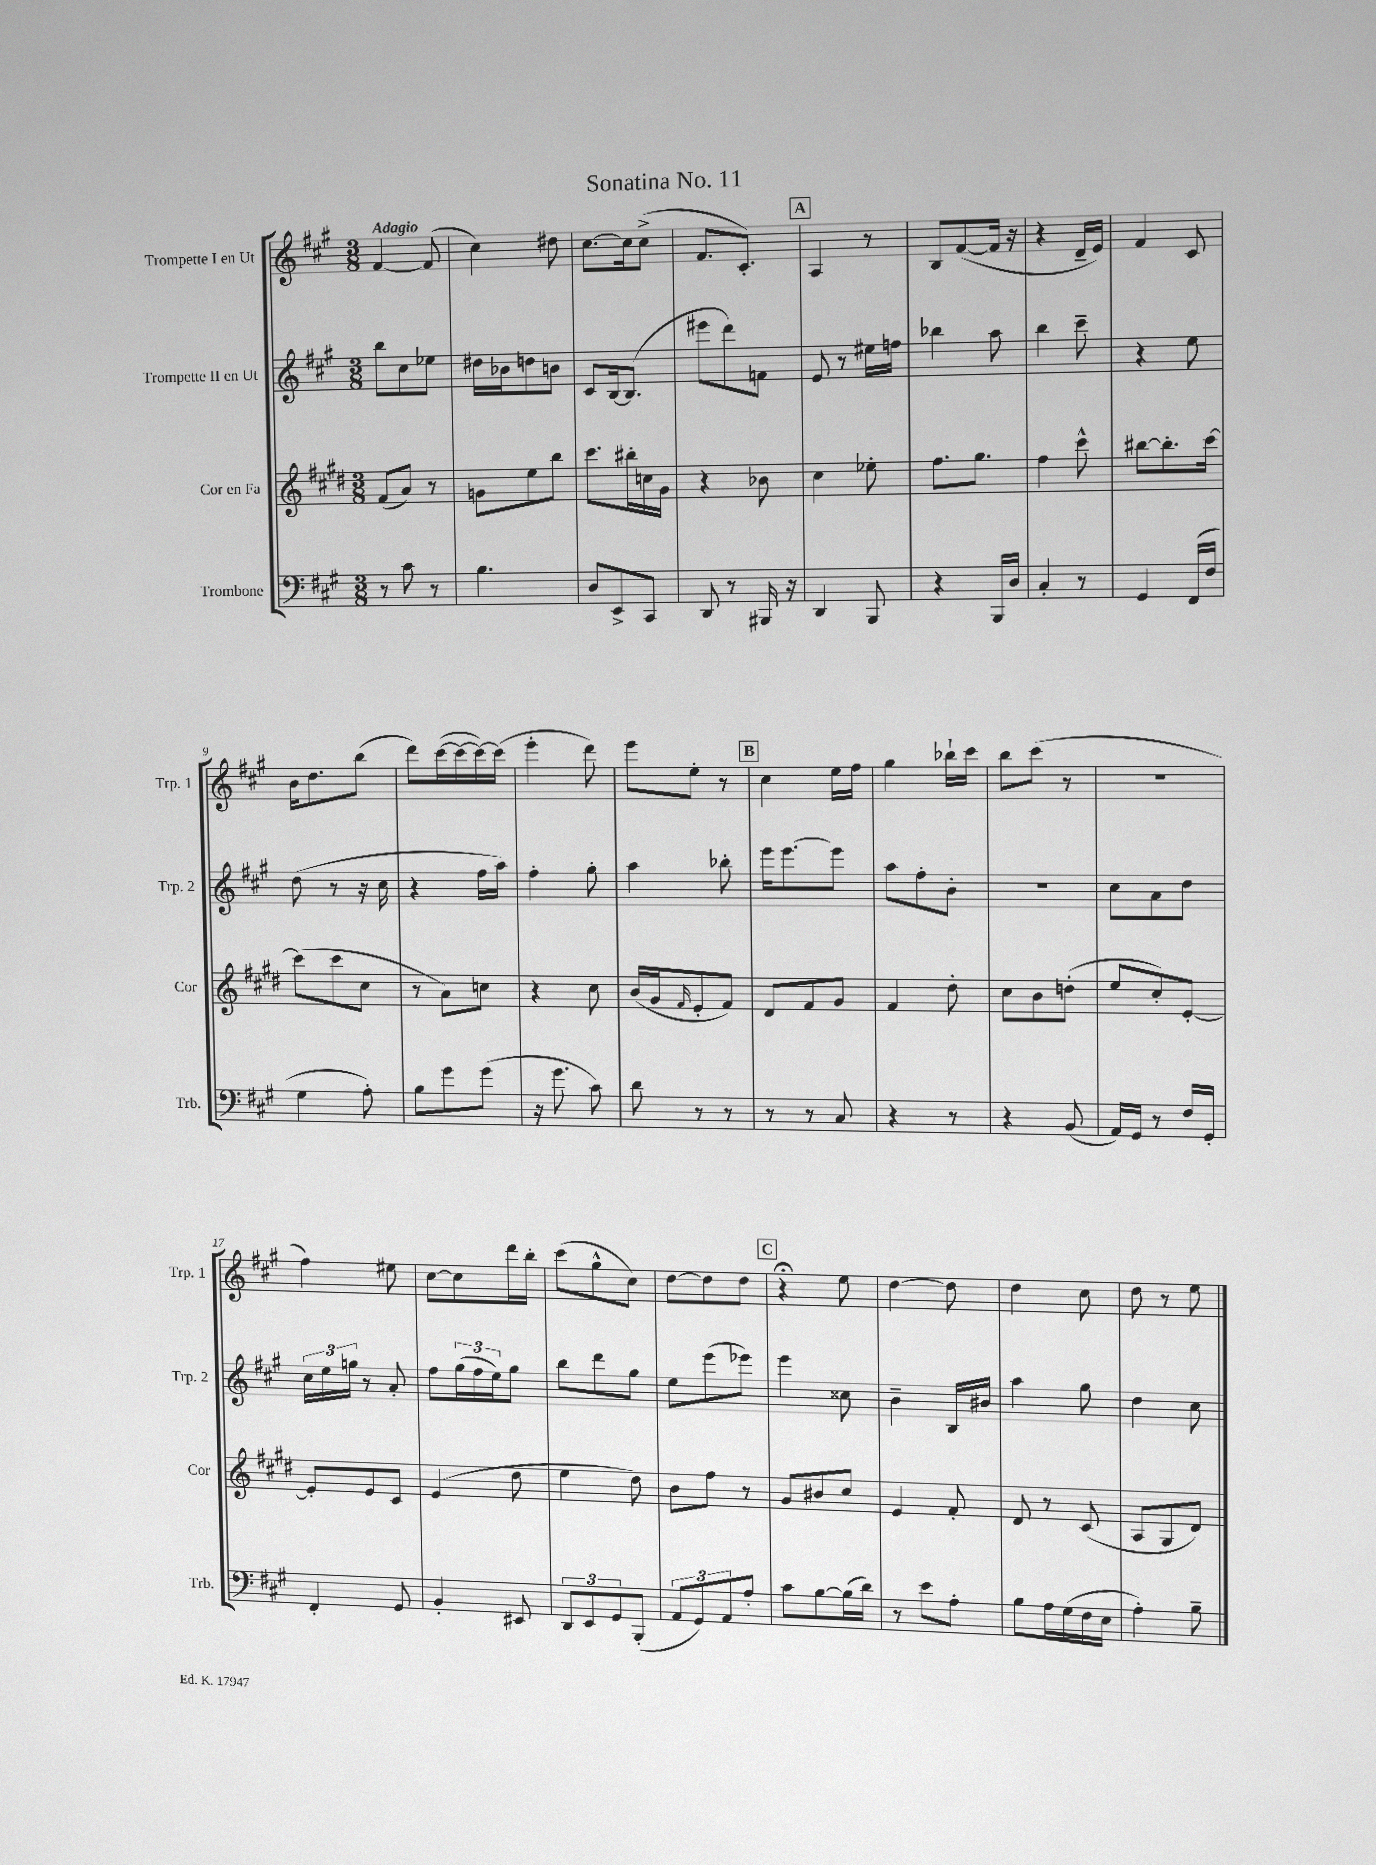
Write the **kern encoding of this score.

**kern	**kern	**kern	**kern
*staff4	*staff3	*staff2	*staff1
*clefF4	*clefG2	*clefG2	*clefG2
*k[f#c#g#]	*k[f#c#g#d#]	*k[f#c#g#]	*k[f#c#g#]
*M3/8	*M3/8	*M3/8	*M3/8
8r	(8f#	8bb	[4f#
8c#	8a)	8cc#	.
8r	8r	8ee-	(8f#]
=	=	=	=
4.B	8g	16dd#	4cc#)
.	.	16b-	.
.	8ee	8dd	.
.	8bb	8b	8dd#
=	=	=	=
8D	8.ccc#	8c#	[8.cc#
8EE^	.	[16B	.
.	16bb#'	(8.B]	16cc#]
8CC#	16cc	.	(8cc#^
.	16g#	.	.
=	=	=	=
8DD	4r	8eee#	8.f#
8r	.	8ddd)	.
.	.	.	8.c#')
16BBB#	8b-	8f	.
16r	.	.	.
=	=	=	=
4DD	4cc#	8e	4A
.	.	8r	.
8BBB	8ee-'	16ee#	8r
.	.	16ff	.
=	=	=	=
4r	8.ff#	4bb-	8B
.	.	.	([8f#
.	8.gg#	.	.
16BBB	.	8aa	16f#]
16D	.	.	16r
=	=	=	=
4C#'	4ff#	4bb	4r
8r	8ccc#^^	8ccc#~	16d~
.	.	.	16e)
=	=	=	=
4GG#	[8bb#	4r	4f#
.	8.bb#']	.	.
(16FF#	.	8ee	8c#
16F#	[16ccc#	.	.
=	=	=	=
4G#	(8ccc#]	(8dd	16b
.	.	.	8.dd
.	8ccc#	8r	.
8A')	8cc#	16r	(8bb
.	.	16cc#	.
=	=	=	=
8B	8r	4r	8ddd)
8g#	8a)	.	([16ccc#
.	.	.	16ccc#_
(8g#	8cc	16ff#	16ccc#_)
.	.	16aa)	(16ccc#]
=	=	=	=
16r	4r	4ff#'	4eee'
8.g#	.	.	.
8c#)	8cc#	8gg#'	8ddd)
=	=	=	=
8d	(16b	4aa	8eee
.	16g#	.	.
.	16qqf#	.	.
8r	8e'	.	8ee'
8r	8f#)	8bb-'	8r
=	=	=	=
8r	8d#	16eee	4cc#
.	.	[8.eee	.
8r	8f#	.	.
8C#	8g#	8eee]	16ee
.	.	.	16ff#
=	=	=	=
4r	4f#	8aa	4gg#
.	.	8ff#'	.
8r	8dd#'	8b'	16bb-`
.	.	.	16ccc#
=	=	=	=
4r	8cc#	4.r	8bb
.	8b	.	(8ccc#
(8BB	(8dd'	.	8r
=	=	=	=
16AA)	8ee	8cc#	4.r
16GG#	.	.	.
8r	8cc#')	8a	.
16F#	[8e'	8dd	.
16GG#'	.	.	.
=	=	=	=
4FF#'	8e']	24cc#	4ff#)
.	.	24ee	.
.	.	24gg	.
.	8e	8r	.
8GG#	8c#	8a'	8ee#
=	=	=	=
4BB'	(4e	8ff#	[8cc#
.	.	(24gg#	8cc#]
.	.	24ff#	.
.	.	24ee)	.
8EE#	8dd#	8gg#	16ddd
.	.	.	16bb'
=	=	=	=
12DD	4ee	8bb	(8ccc#
12EE	.	.	.
.	.	8ddd	8gg#^^
12GG#	.	.	.
(8BBB'	8dd#)	8gg#	8cc#)
=	=	=	=
12AA	8b	8ee	[8dd
12GG#)	.	.	.
.	8ff#	(8eee	8dd]
12AA	.	.	.
8A'	8r	8eee-)	8dd
=	=	=	=
8c#	8g#	4eee	4r;
[8B	8b#	.	.
(16B]	8cc#	8cc##	8ee
16d)	.	.	.
=	=	=	=
8r	4e	4b~	[4dd
8e	.	.	.
8A'	8f#'	16B	8dd]
.	.	16b#	.
=	=	=	=
8B	8d#	4aa	4dd
16A	8r	.	.
(16G#	.	.	.
16F#	(8c#	8gg#	8cc#
16E	.	.	.
=	=	=	=
4A')	8A	4dd	8dd
.	8G#	.	8r
8B~	8d#)	8cc#	8ee
==	==	==	==
*-	*-	*-	*-
